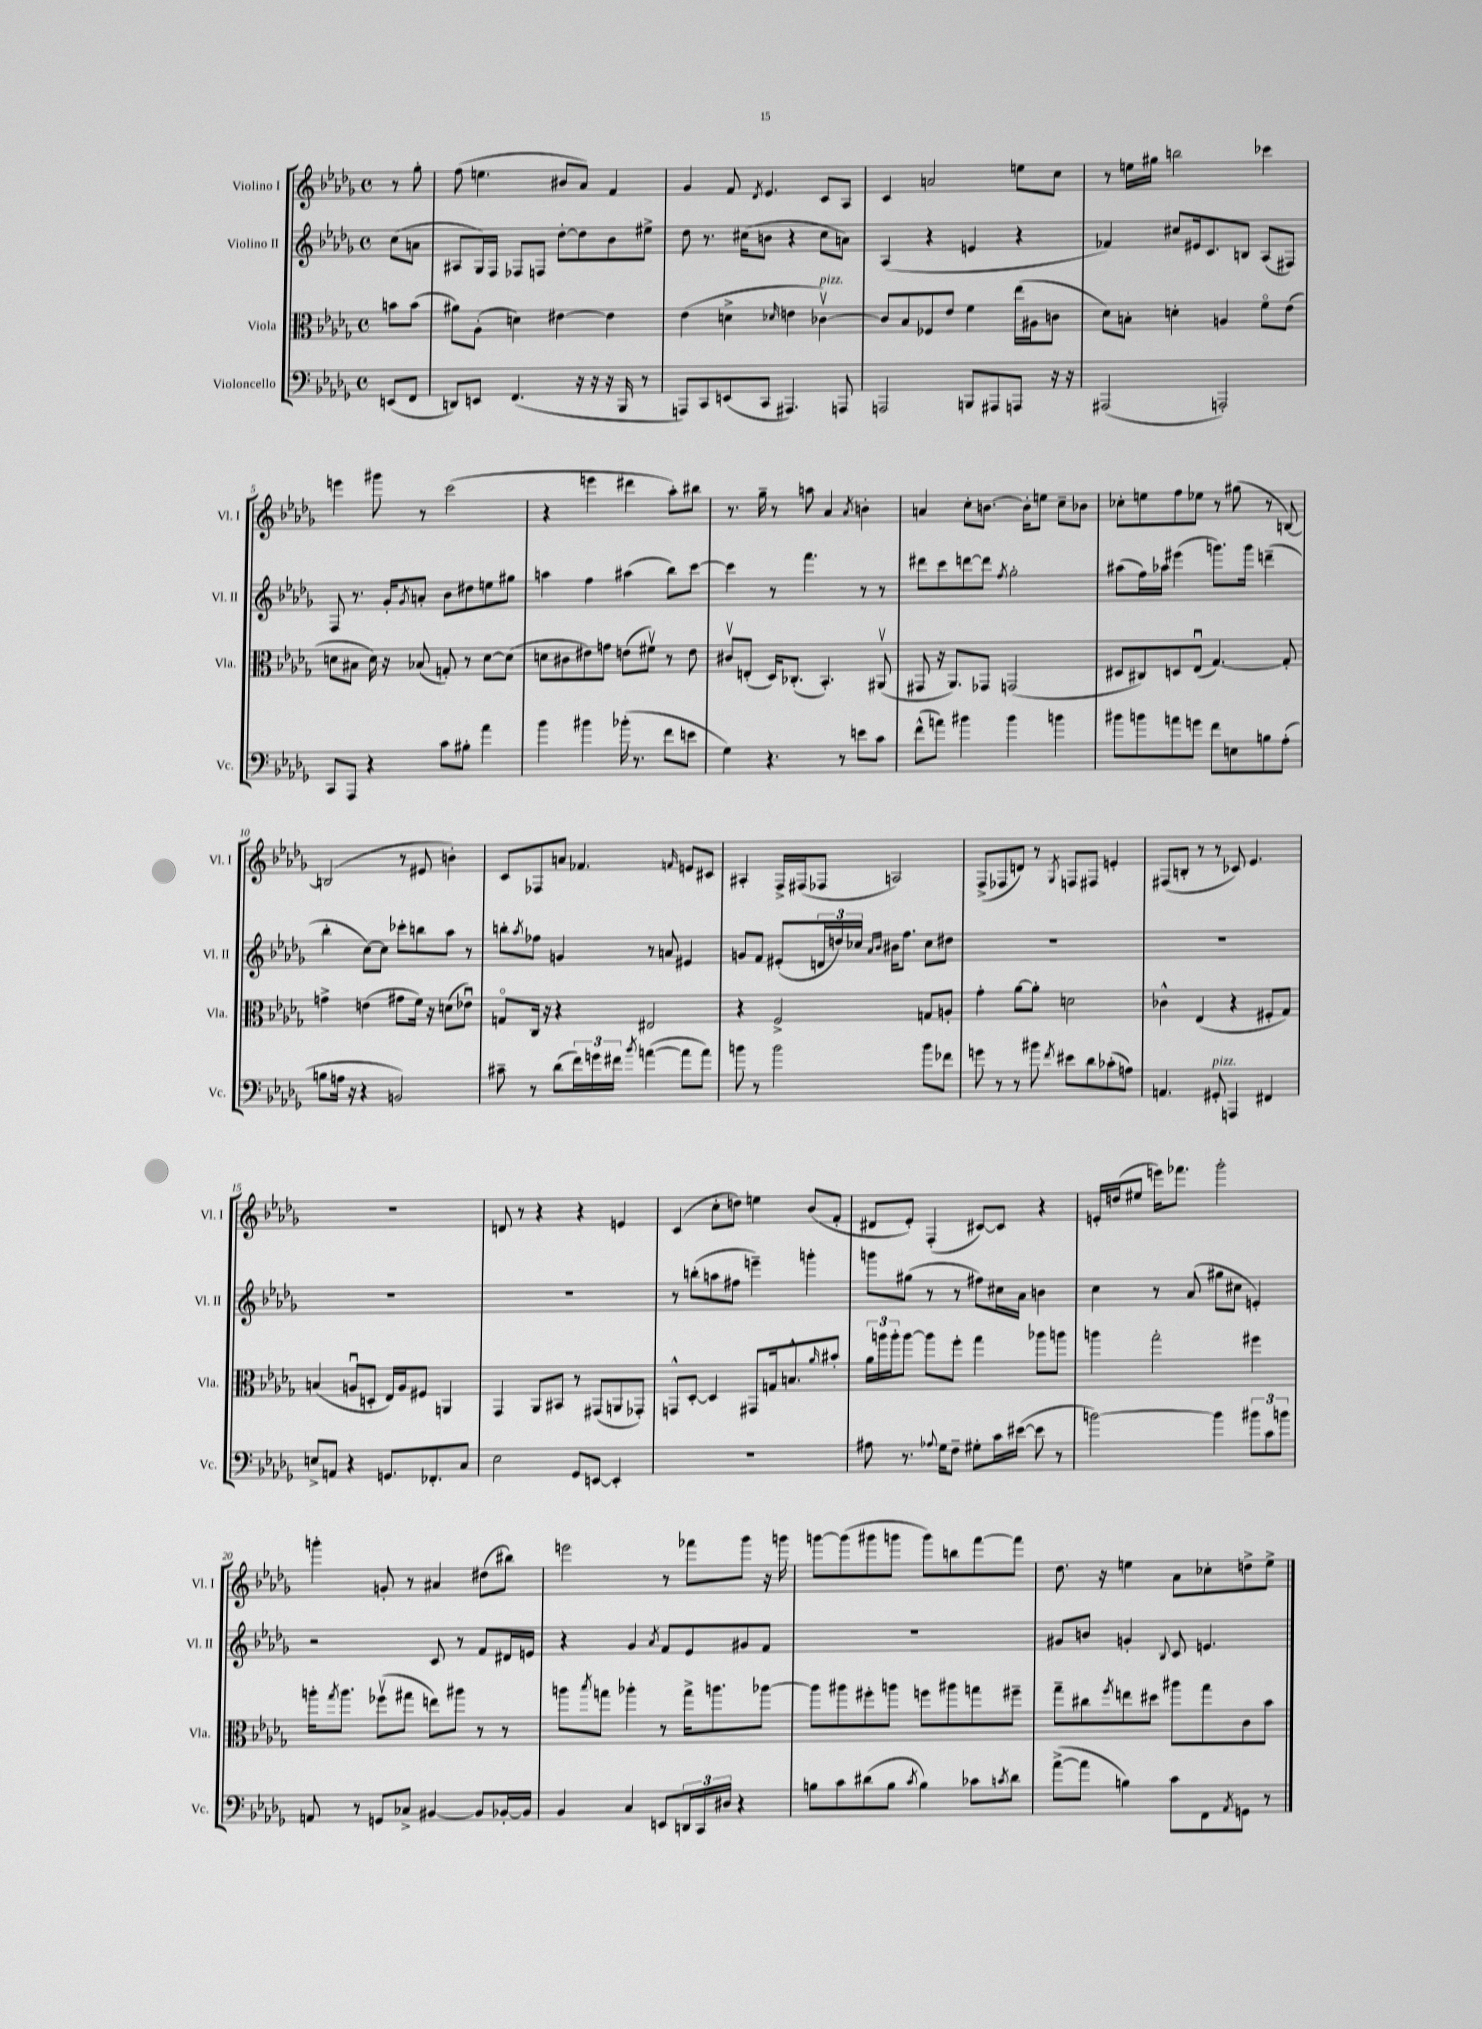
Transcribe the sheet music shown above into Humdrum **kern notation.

**kern	**kern	**kern	**kern
*staff4	*staff3	*staff2	*staff1
*clefF4	*clefC3	*clefG2	*clefG2
*k[b-e-a-d-g-]	*k[b-e-a-d-g-]	*k[b-e-a-d-g-]	*k[b-e-a-d-g-]
*M4/4	*M4/4	*M4/4	*M4/4
*met(c)	*met(c)	*met(c)	*met(c)
(8EE	8b	(8cc	8r
8FF	(8b	8a	8gg-'
=	=	=	=
8DD)	8a#)	8A#	(8ff
8EE	(8A-'	16G-)	4.ee
.	.	16F	.
(4.FF	4d)	8F-	.
.	.	8F	.
.	[4e#	[8dd-'	8b#
16r	.	8dd-]	8a-)
16r	.	.	.
16r	4e#]	8b-	4f
16BBB-	.	.	.
8r	.	8ee#^	.
=	=	=	=
8AAA)	(4e-	8dd-	4g-
8CC	.	8.r	.
(8EE	4d^	.	8f
.	.	(16cc#	.
.	.	.	8qd-
8CC	.	8b	4.e-
.	16qqd-	.	.
4.AAA#)	4e	4r	.
.	[4c-v)	8cc#	8c
8AAA	.	8a)	8A-
=	=	=	=
2AAA	8c-]	(4A-	4c
.	8B-	.	.
.	8F-	4r	2a
.	8e-	.	.
8BBB	4f	4e	.
8AAA#	.	.	.
8AAA	(16ee-	4r	8ee
.	16A#	.	.
16r	8c	.	8cc
16r	.	.	.
=	=	=	=
(2AAA#	8d-)	4f-)	8r
.	8B'	.	16ee
.	.	.	16gg#
.	4d'	8cc#	2bb
.	.	16e#	.
.	.	8.c	.
2AAA')	4A	.	.
.	.	8B	.
.	8fo	(8A-	4ccc-
.	(8e-	8F#)	.
=	=	=	=
8CC	8d	8F	4eee
8AAA-	8B#	8.r	.
4r	16d)	.	8ggg#
.	16r	16g-'	.
.	.	8qg-	.
.	(8B-	8a'	8r
8c	8G')	8b-	(2ccc
8B#'	8r	8dd#	.
4a-	[8d	8ee	.
.	(8d]	8gg#	.
=	=	=	=
4b-	8d	4aa	4r
.	8c#	.	.
4b#	8e#)	4ff	4eee
.	8g	.	.
(16b-'	(8e	(4aa#	4ddd#
8.r	.	.	.
.	8f#v)	.	.
8f	8r	8bb-)	8aa-')
8e	8e	[8ccc	8bb#
=	=	=	=
4G-)	8c#v	4ccc]	8.r
.	(8E'	.	.
.	.	.	16gg-~
4.r	16D-)	8r	8r
.	(8.C-'	.	.
.	.	4.fff	8aa
.	4.BB-')	.	4a-
8r	.	.	.
.	.	.	8qa-
8e	.	8r	4b'
8c	(8AA#v	8r	.
=	=	=	=
(8f^^	8GG#	8ddd#	4a
8a)	16r	8ccc	.
.	8.AA-)	.	.
4b#	.	[8ddd	8cc'
.	8GG-	8ddd]	[8.b
.	.	8qff	.
4b#	(2GG	2gg-'	.
.	.	.	16b']
.	.	.	8ee
4b	.	.	8cc~
.	.	.	8b-
=	=	=	=
8b#	8D#	(8aa#	8cc-'
8b	8C#)	16ff)	8ee
.	.	16aa-	.
8a	8D	(4eee#	8ff
8g	(8E-u	.	8ee-
8f	[4.G-)	8.ggg)	8r
8E	.	.	(8gg#
.	.	16ggg	.
8B	.	(4ddd~	8r
(8A-'	8G-']	.	[8B)
=	=	=	=
8B	4g^	4bb-'	(2B]
16A	.	.	.
16r	.	.	.
4r	(4e	[8cc)	.
.	.	8cc]	.
2BB)	8g#	8ccc-'	8r
.	16f)	8bb	8e#
.	16r	.	.
.	(8d	8aa-	4b')
.	8e-u)	8r	.
=	=	=	=
8c#~	8Go	8bb'	8c
.	.	8qaa-	.
8r	16C	8ff-	8F-
.	16r	.	.
(8d-	4r	4g	8a
24f)	.	.	4.f-
24g	.	.	.
24f#	.	.	.
8qb-	.	.	.
([4a	2E#	8r	.
.	.	8a	.
.	.	.	16qqf
8a]	.	4e#	8e
8a)	.	.	8c#
=	=	=	=
8b	4r	8g	4A#'
8r	.	8f	.
2b	2F^	(8e#'	16F^
.	.	.	(16F#
.	.	24d	8F-
.	.	24dd)	.
.	.	24cc-	.
.	.	16qqa-	.
.	.	16qqb-	.
.	.	16b#	2A)
.	.	8.ff	.
8b	8G	8cc-	.
8f-	8A'	8dd#	.
=	=	=	=
8g	4g-'	1r	(8F^
8r	.	.	8F-
8r	[8a-	.	8d)
8b#	8a-']	.	8r
8qf	.	.	8qG-
8e#	2d	.	8F
8d-	.	.	8F#
(8c-'	.	.	4e'
8A)	.	.	.
=	=	=	=
4.AA	4c-^^	1r	(8F#
.	.	.	8B'
.	(4E-	.	8r
8GG#'	.	.	8r
4AAA	4r	.	8c-)
.	.	.	4.e-
4FF#	8F#'	.	.
.	8G-)	.	.
=	=	=	=
8E^	(4B	1r	1r
8AA	.	.	.
4r	8Au	.	.
.	8D'	.	.
8.GG	16E-)	.	.
.	16A	.	.
.	8F#	.	.
8.FF-'	.	.	.
.	4AA	.	.
8C	.	.	.
=	=	=	=
2E-	4GG-	1r	8d
.	.	.	8r
.	8AA-	.	4r
.	8BB#	.	.
8GG-	8r	.	4r
[8EE	(8GG#	.	.
4EE']	8AA	.	4e
.	8GG-')	.	.
=	=	=	=
1r	8GG^^	8r	(4c
.	[8D-'	(8bb'	.
.	4D-]	8aa	8cc'
.	.	8ff#	8dd)
.	8GG#	4eee~)	4ee
.	16G	.	.
.	8.B^^	.	.
.	.	4ggg'	(8b-
.	16qqa-	.	.
.	8b#'	.	8f'
=	=	=	=
8A#	24a-	8ggg	8d#
.	24aa	.	.
.	24aa'	.	.
8.r	[8aa	(8gg#	8e-')
.	8aa]	8r	(4F'
8qqA-	.	.	.
16G-	.	.	.
8F~	8ff'	8r	.
8G#'	4gg-	8ff#)	[8c#)
16c	.	16cc#	8c#]
([16e#	.	16a-	.
8e#]	8aa-	4b	4r
8r	8aa	.	.
=	=	=	=
[2b)	4aa	4cc	16e'
.	.	.	(16dd
.	.	.	8ee#
.	2gg-'	8r	16eee)
.	.	.	8.fff-
.	.	(8a-	.
4b]	.	8gg#	2ggg-'
.	.	8cc#	.
12b#	4ff#	4e')	.
12c	.	.	.
12b	.	.	.
=	=	=	=
8AA	16aa'	2r	4ggg'
.	8qgg-	.	.
.	8.aa	.	.
8r	.	.	.
8GG	(8ff-v	.	8g'
8C-^	8gg#	.	8r
[4BB#	8ee)	8c	4a#
.	8aa#	8r	.
8BB#]	8r	8f	(8dd#
[16BB-'	8r	16d#	8bb#)
16BB-]	.	16e	.
=	=	=	=
4BB-	8aa	4r	2eee
.	8qbb-	.	.
.	8gg	.	.
4C	4aa-'	4g-	.
.	.	8qa-	.
8EE	8r	8f	8r
24DD	16gg^	8e-	8fff-
24CC	.	.	.
.	8.aa	.	.
24D#	.	.	.
4r	.	8g#	8ggg-
.	[8aa-	8f	16r
.	.	.	16ggg
=	=	=	=
8B	8aa-]	1r	[8ggg
8c	8aa#	.	(8ggg]
(8d#	8ff#'	.	8ggg#
8B	8aa	.	8ggg
8qc	.	.	.
4B)	8ff	.	8ggg)
.	8aa#	.	8bb
8c-	8gg	.	[8fff
8qc	.	.	.
8d#	8ff#~	.	8fff]
=	=	=	=
([8a-^	8gg-~	8g#	8.dd-
8a-]	8cc#	8b	.
.	.	.	16r
.	8qff	.	.
4B)	8ee	4g'	4ee
.	8dd#	.	.
.	.	8qqB-	.
8c	8aa#	8c	8a-
8FF	8gg-	4.e	8cc-'
8qAA-	.	.	.
8GG	8c	.	8dd^
8r	8b-	.	8ee^
==	==	==	==
*-	*-	*-	*-
